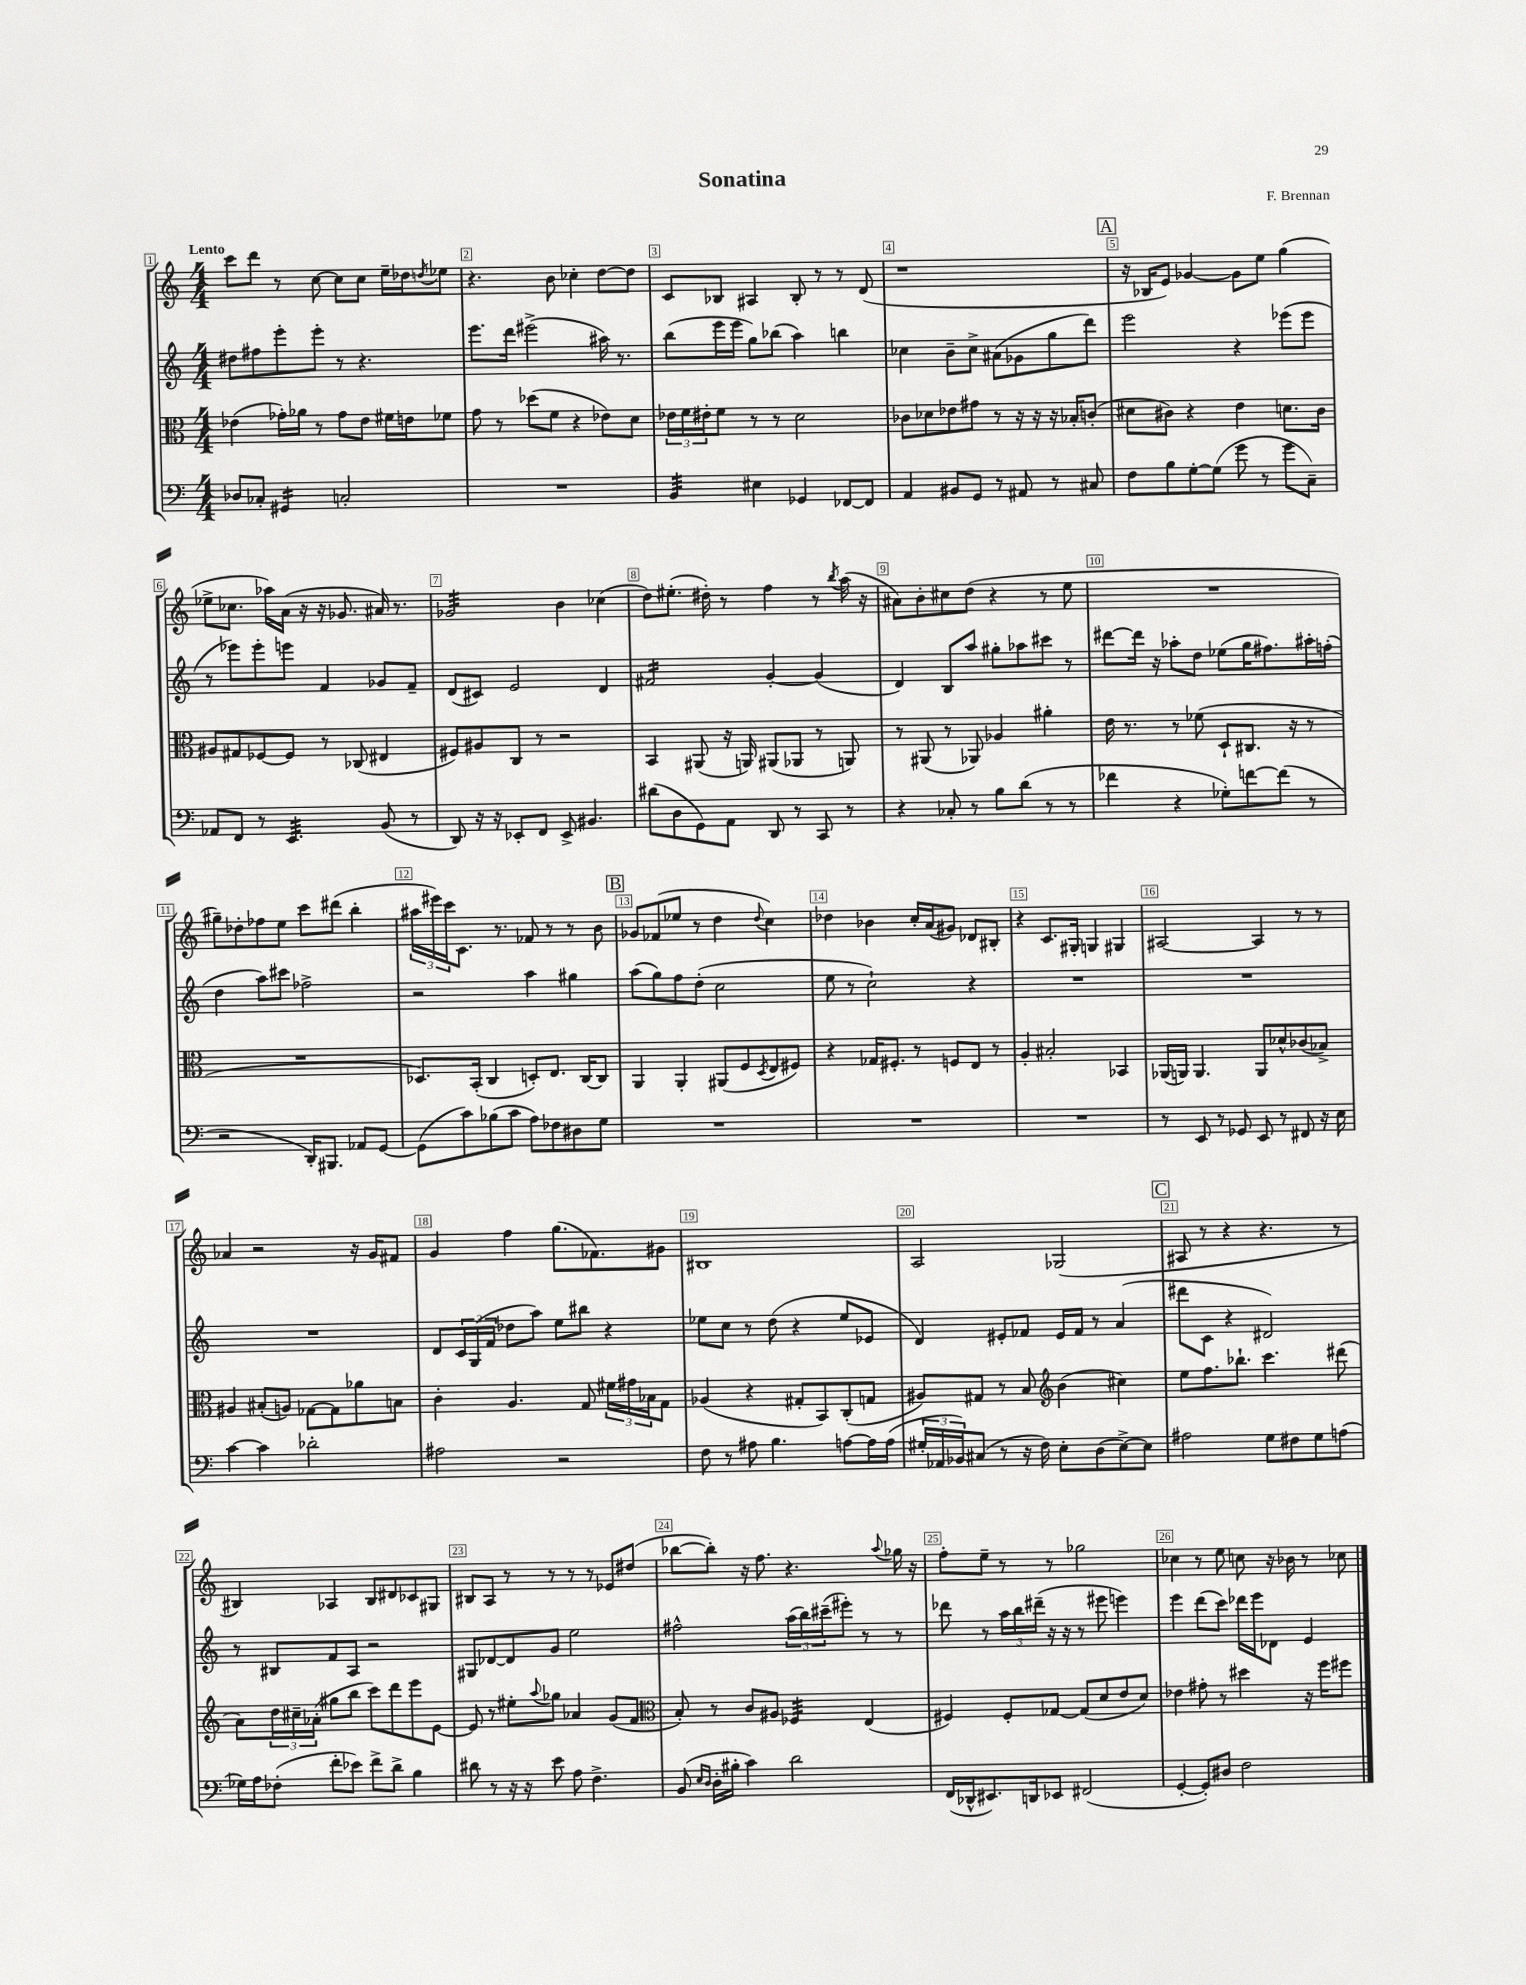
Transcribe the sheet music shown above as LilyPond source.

\header { title = "Sonatina" composer = "F. Brennan" }
<<
\new StaffGroup <<
\new Staff = "s0" {
    \clef treble \key c \major \numericTimeSignature \time 4/4 \tempo "Lento"
    c'''8 d'''8 r8 c''8~ c''8 c''8 e''16-- des''16 \acciaccatura { d''8 } ees''8 |
    r4. b'8 ces''4-. d''8~ d''8 |
    c'8 bes8 ais4 bes8-. r8 r8 d'8( |
    r1 |
    \mark \markup { \box "A" } r16 bes16 e'8) ges'4~ ges'8 e''8 g''4( |
    ees''8-> ces''8. aes''16) a'16( r16 r16 ges'8. ais'16) r8. |
    ges'2:32 b'4 ces''4( |
    d''8) eis''8.-.( dis''16-.) r8 f''4 r8 \acciaccatura { b''8 } a''16( r16 |
    ais'8) b'8-. cis''8 d''8( r4 r8 e''8 |
    R1 |
    gis''8--) des''8-. fes''8 e''8 c'''8 dis'''8( b''4-. |
    \tuplet 3/2 { ais''16 eis'''16) c'''16 } c'8. r8. fes'8 r8 r8 b'8 |
    \mark \markup { \box "B" } ges'8 fes'8( ees''8 r8 d''4 \appoggiatura { d''8 } c''4) |
    des''4 bes'4 c''16-. a'16( gis'8) des'8 bis8-. |
    r4 c'8. gis16-. g4 gis4 |
    ais2~ ais4 r8 r8 |
    aes'4 r2 r16 g'16 fis'8 |
    g'4 f''4 g''8.( fes'8.) gis'8 |
    bis1 |
    a2 ges2( |
    \mark \markup { \box "C" } ais8 r8 r4 r4. r8 |
    bis4) aes4 bis8 dis'8 ces'8 gis8 |
    bis8 a8 r8 r8 r8 r8 ees'8 dis''8( |
    bes''8~ bes''8-.) r16 f''8. r4. \appoggiatura { a''8 } ges''16 r16 |
    f''8-. e''8-- r8 r8 ges''2 |
    ces''4 r8 e''8 c''8 r16 bes'16 r8 ces''8 \bar "|." |
}
\new Staff = "s1" {
    \clef treble \key c \major \numericTimeSignature \time 4/4
    dis''8 fis''8 e'''8-. e'''8-. r8 r4. |
    e'''8. d'''16 eis'''2->( ais''16) r8. |
    b''8( e'''16 e'''16 g''8) bes''8( a''4) b''4 |
    ces''4 b'8-- ces''8-> ais'8( ges'8 g''8 d'''8) |
    \mark \markup { \box "A" } e'''2 r4 ees'''8( ees'''8 |
    r8 ees'''8) ees'''8-. e'''8 f'4 ges'8 f'8-- |
    d'8( cis'8) e'2 d'4 |
    fis'2:16 g'4~-. g'4( |
    d'4) b8 a''8 gis''8-. aes''8 cis'''8 r8 |
    dis'''8~ dis'''16 r16 aes''8-. d''8 ees''8( g''16 fis''8.) ais''16-. f''16-.( |
    d''4 a''8) cis'''8 fes''2-> |
    r2 a''4 gis''4 |
    \mark \markup { \box "B" } a''8( g''8) f''8 d''8-.( c''2 |
    e''8 r8 c''2-!) r4 |
    R1 |
    R1 |
    R1 |
    d'8 \tuplet 3/2 { c'16 g16( f'16 } des''8 a''8) e''8 bis''8 r4 |
    ees''8 c''8 r8 d''8( r4 ees''8 ees'8 |
    d'4) eis'8-. fes'8 eis'16 fes'16 r8 a'4( |
    \mark \markup { \box "C" } dis'''8 c'8 r4 dis'2) |
    r8 bis8 f'8 a8 r2 |
    gis8 des'8~ des'8 g'8 e''2 |
    fis''2-^ \tuplet 3/2 { a''16( b''16) cis'''16--( } eis'''8-.) r8 r8 |
    des'''8 r8 \tuplet 3/2 { a''16 b''16 dis'''16--( } r16 r16 r8 eis'''8 e'''4) |
    e'''4 d'''8( c'''8) des'''16 e'''16 des'8 e'4 \bar "|." |
}
\new Staff = "s2" {
    \clef alto \key c \major \numericTimeSignature \time 4/4
    ees'4( ges'16-.) aes'16 r8 ges'8 ees'8 fis'16 e'16 fes'8 |
    g'8 r8 des''8( f'8 r4 ees'8) d'8 |
    \tuplet 3/2 { ees'16 f'16 eis'16-. } f'8 r8 r8 d'2 |
    ces'8 des'8 ees'8 gis'8 r8 r16 r16 r16 bes16-. c'8-.( |
    \mark \markup { \box "A" } dis'8 cis'8) r4 e'4 d'8. cis'16 |
    ais8 gis8 fes8~ fes8 r8 ces8( eis4 |
    fis8) ais8 c8 r8 r2 |
    b,4 ais,8( r16 a,16) ais,8( aes,8 r8 a,8) |
    r8 ais,8( r8 aes,8) aes4 ais'4-. |
    e'16 r8. r8 fes'8( d8-! cis8. r16 r8 |
    R1 |
    des8.) b,16-.( c4 d8-.) e8. c16~ c8 |
    \mark \markup { \box "B" } a,4 a,4-. ais,8( f8 \acciaccatura { d8 } e8 fis8) |
    r4 ges16 fis8.-. r8 f8 e8 r8 |
    a4-. bis2-. bes,4 |
    aes,16( a,16) a,4. a,8 des'8-^ ces'8( bes8->) |
    ais4 bis8-.( a8) ges8~ ges8 aes'8 b8 |
    c'4-. a4. g8 \tuplet 3/2 { fis'16 gis'16 bes16 } g8 |
    aes4( r4 gis8-. b,8) c8-.( g8 |
    ais8) gis8 r8 b8 \clef treble b'4( cis''4) |
    \mark \markup { \box "C" } e''8 f''8. bes''8.-! c'''4. dis'''8( |
    a'8) \tuplet 3/2 { d''16 cis''16-- aes'16-.( } gis''8 b''8 c'''8) d'''8 e'''8 e'8~ |
    e'8 r8 eis''8-. \appoggiatura { a''8 } ges''8 aes'4 g'8( f'8 |
    \clef alto b8-.) r8 c'8 ais8 fes4:32 e4( |
    fis4) fis8-. ges8~ ges8( d'8 e'8 d'8) |
    ees'4 gis'8-. r8 dis''4 r16 f''16 fis''8 \bar "|." |
}
\new Staff = "s3" {
    \clef bass \key c \major \numericTimeSignature \time 4/4
    des8 ces8-. gis,4:16 c2-. |
    R1 |
    b,4:32 eis4 ges,4 fes,8~ fes,8 |
    a,4 bis,8 g,8 r8 ais,8 r8 cis8 |
    \mark \markup { \box "A" } f8 b8 g8~-. g8( g'8 r8 g'8 c8--) |
    aes,8 f,8 r8 e,4.:32 b,8( r8 |
    d,8) r16 r16 ees,8-. f,8 ees,8-> bis,4. |
    dis'8( d8 g,8) a,8 d,8 r8 c,8 r8 |
    r4 ces8-. r8 b8 d'8( r8 r8 |
    fes'4 r4 ges8-.) f'8~ f'8( r8 |
    r2 d,16-.) bis,,8. aes,8 g,8~ |
    g,8( c'8) bes8( c'8 a8) fes8 dis8 g8 |
    \mark \markup { \box "B" } R1 |
    R1 |
    R1 |
    r8 e,8 r8 ges,8 e,8 r8 fis,8 r16 e16 |
    c'4~ c'4 des'2-. |
    ais2 r2 |
    f8 r8 ais8 b4. a8~ a16 a16( |
    \tuplet 3/2 { gis16-. aes,16 bes,16) } cis8( r8 r16 f16) e8-. d8( e8~->) e8 |
    \mark \markup { \box "C" } ais2 g8 fis8 g8 a8( |
    ges16) a16 fes8-.( f'8-. ees'8) f'8-> d'8-> b4 |
    dis'8 r8 r16 r16 e'8 a8 f4.-> |
    b,8( \grace { e16 d16 } d16-. bis16-. c'4) d'2 |
    f,16( des,16-^ eis,8.) d,16 ees,8 fis,2( |
    g,4~-. g,8-.) dis8 f2 \bar "|." |
}
>>
>>
\layout { \context { \Score \override BarNumber.break-visibility = ##(#f #t #t) barNumberVisibility = #all-bar-numbers-visible \override BarNumber.stencil = #(make-stencil-boxer 0.1 0.3 ly:text-interface::print) } }
